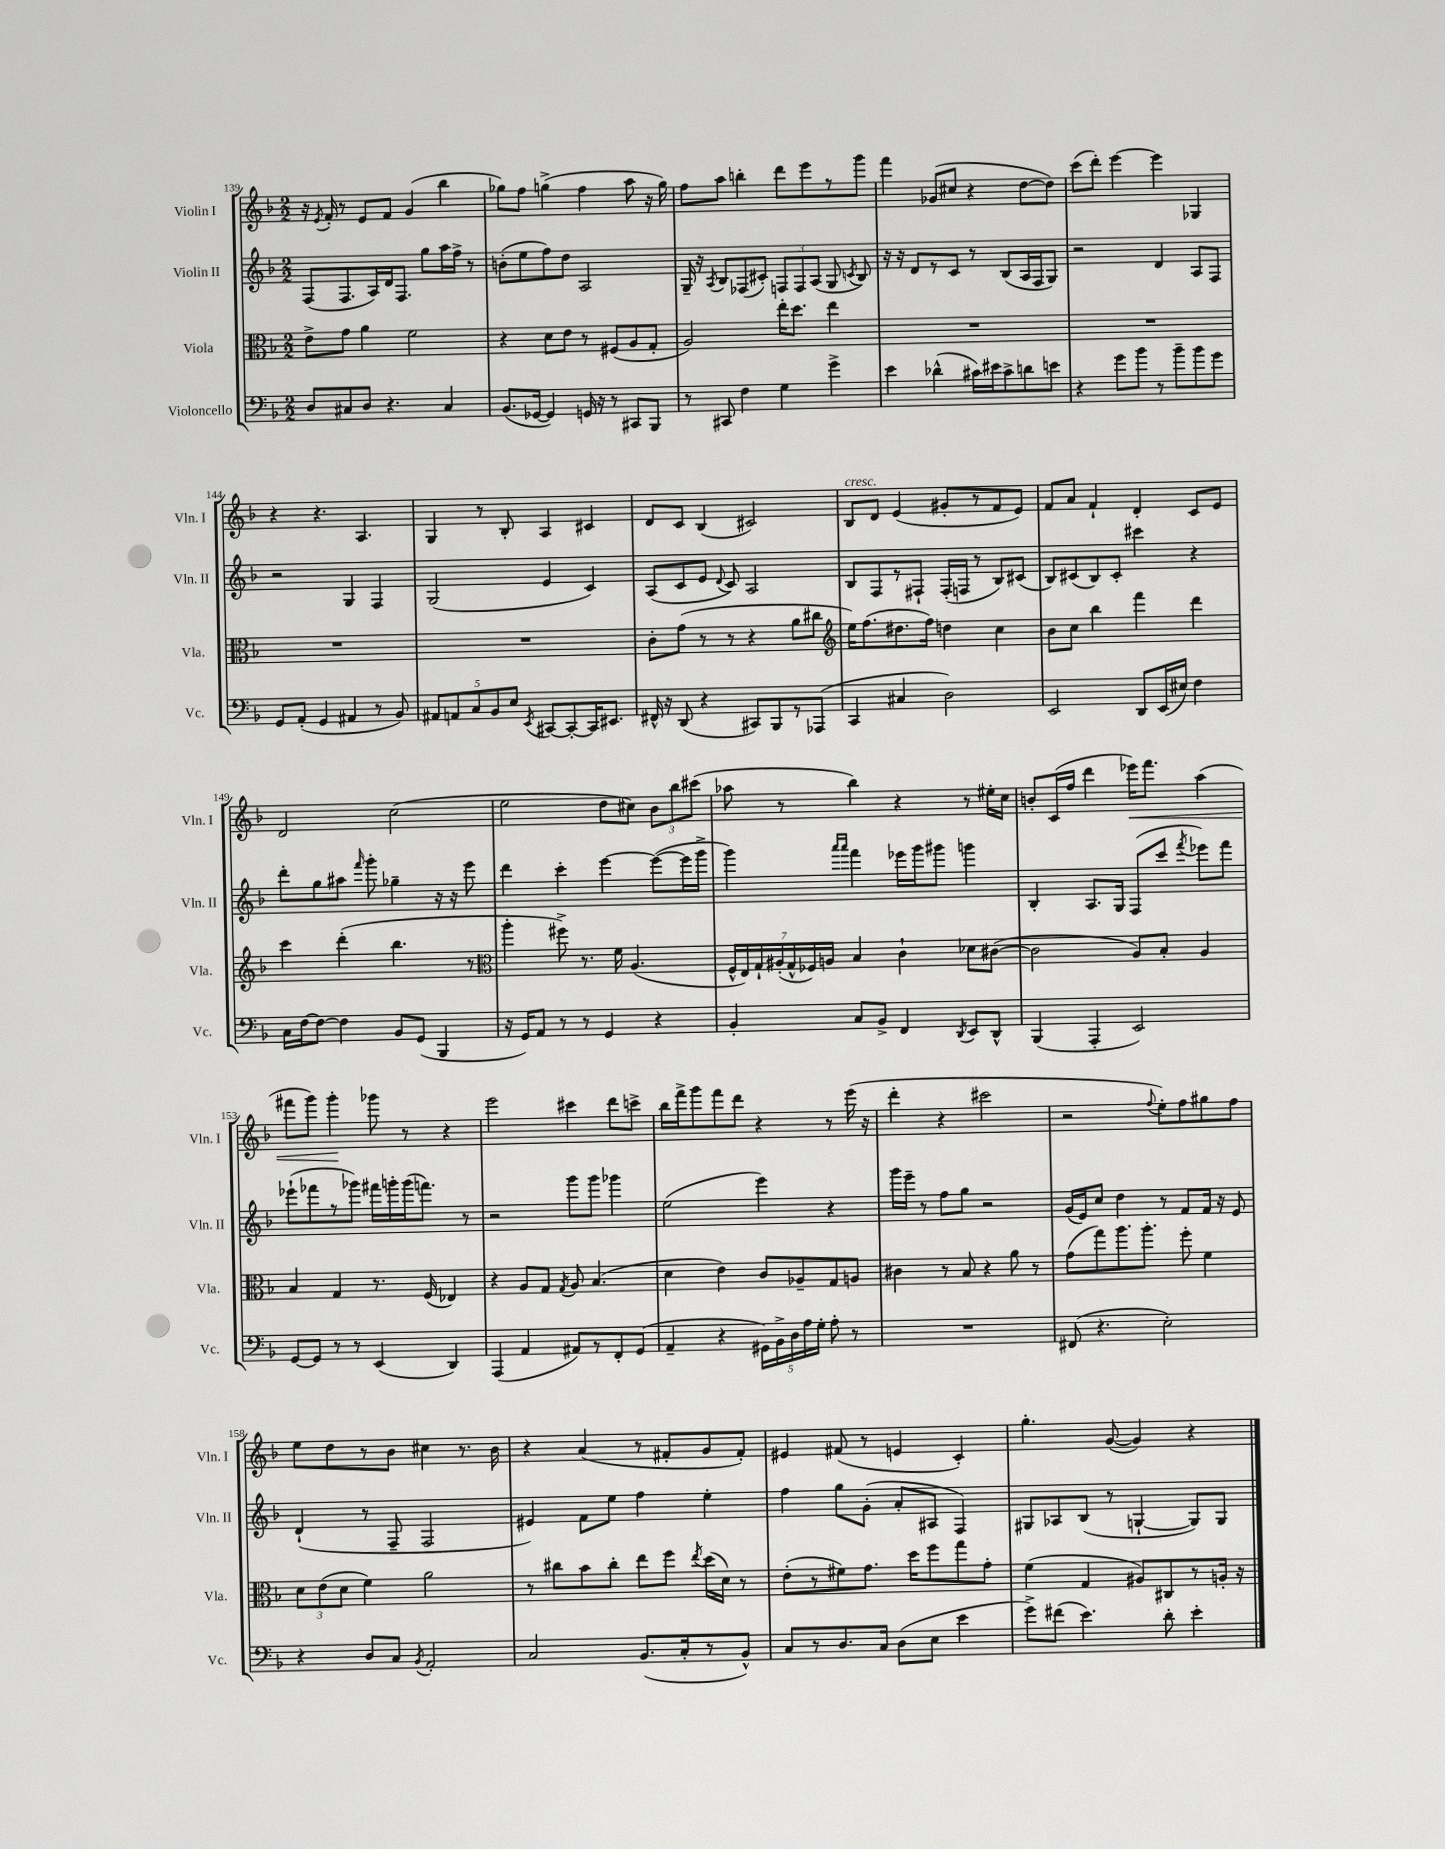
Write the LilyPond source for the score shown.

<<
\new StaffGroup <<
\new Staff = "s0" \with { instrumentName = "Violin I" shortInstrumentName = "Vln. I" } {
    \clef treble \key f \major \numericTimeSignature \time 2/2
    \autoBeamOff r16 \acciaccatura { e'8 } f'16-. r8 e'8[ f'8] g'4( bes''4 |
    ges''8[) f''8] g''4->( f''4 a''8 r16 g''16) |
    f''8[ a''8] b''4-. d'''8[ e'''8 r8 g'''8] |
    f'''4 ges'8[( cis''8] r4 d''8[~ d''8]) |
    c'''8[( d'''8]-.) e'''4~ e'''4 ges4 |
    r4 r4. a4. |
    g4 r8 bes8-. a4 cis'4 |
    d'8[ c'8] bes4( cis'2) |
    bes8[^\markup { \italic "cresc." } d'8] e'4( gis'8[-. r8 f'8 e'8]) |
    f'8[ a'8] f'4-! d'4-. c'8[ e'8] |
    d'2 c''2( |
    e''2 d''8[ cis''8]) \tuplet 3/2 { bes'8[ bes''8 cis'''8]( } |
    aes''8 r8 bes''4) r4 r8 eis''16[-. c''16] |
    b'8[-. c'16( f''16] d'''4 ees'''16[\<) f'''8.] a''4( |
    fis'''8[ g'''8]) g'''4-.\! ges'''8 r8 r4 |
    e'''2 cis'''4 d'''8[ c'''8]-> |
    bes''16[ f'''16-> g'''8 f'''8 d'''8] r4 r8 e'''16( r16 |
    d'''4-. r4 cis'''2 |
    r2 \appoggiatura { f''8 } e''8[-.) f''8 gis''8 f''8] |
    e''8[ d''8 r8 bes'8] cis''4 r8. bes'16 |
    r4 a'4( r8 fis'8[-. g'8 fis'8]-.) |
    eis'4 fis'8( r8 e'4 c'4-.) |
    g''4.-. g'8~( g'4) r4 \bar "|." |
}
\new Staff = "s1" \with { instrumentName = "Violin II" shortInstrumentName = "Vln. II" } {
    \clef treble \key f \major \numericTimeSignature \time 2/2
    \autoBeamOff f8[( f8. a16) d'16 f8.] g''8[ a''16 f''16]-> r8 |
    b'8[-.( e''8 f''8) d''8] a2 |
    g16-- r16 \acciaccatura { a8 } bes8[ fes8( cis'8]-.) \tuplet 3/2 { f8[ f8 a8]( } g8 \acciaccatura { c'8 } bes8) |
    r16 r16 d'8[ r8 c'8] r8 bes8[( a16 f16 g8]) |
    r2 d'4 a8[ f8] |
    r2 g4 f4 |
    g2( e'4 c'4) |
    a8[( c'8 e'8] \appoggiatura { d'8 } c'8) a2 |
    bes8[ f8 r8 fis8]-! fis16[-.( f16] r8 bes8[) cis'8]( |
    bes8[) cis'8( bes8) cis'8]-. cis'''4 r4 |
    d'''8[-. g''8 ais''8] \grace { f'''16 } g'''8-. ges''4-- r16 r16 e'''8 |
    d'''4 c'''4-. e'''4~ e'''8[~( e'''16 g'''16]-> |
    g'''4) \grace { a'''16[ a'''16] } f'''4 ees'''16[ g'''16 gis'''8] g'''4 |
    bes4-. a8.[ g16] f8[( c'''8] \acciaccatura { f'''8 } ees'''8[) f'''8] |
    ees'''8[-!( fes'''8 r8 ges'''8]) fis'''16[ g'''16-. g'''16( f'''8.]) r8 |
    r2 g'''8[ g'''8] ges'''4 |
    e''2( e'''4) r4 |
    g'''16[ e'''16]-- r8 f''8[ g''8] r2 |
    g'16[( e'16) c''8] d''4 r8 f'8[ f'16] r16 e'8 |
    d'4-!( r8 f8-- f2 |
    eis'4) f'8[ e''8] f''4 e''4-. |
    f''4 g''8[ g'8]-.( a'8[-. ais8] f4) |
    gis8[ aes8 bes8]( r8 g4~-! g8[) g8] \bar "|." |
}
\new Staff = "s2" \with { instrumentName = "Viola" shortInstrumentName = "Vla." } {
    \clef alto \key f \major \numericTimeSignature \time 2/2
    \autoBeamOff e'8[-> g'8] a'4 f'2 |
    r4 d'8[ e'8] r8 fis8[( a8 g8]-. |
    a2) e''16[-. d''8.] e''4 |
    R1 |
    R1 |
    R1 |
    R1 |
    c'8[-. g'8]( r8 r8 r4 a'8[ cis''8] |
    \clef treble e''16[) f''8.( dis''8. f''16]) d''4 c''4 |
    bes'8[ c''8] bes''4 f'''4 d'''4 |
    c'''4 d'''4-.( bes''4. r8 |
    \clef alto a''4-. fis''8->) r8. f'16 a4.( |
    \tuplet 7/4 { f16[-^ e16) g16-! ais16-.( g16-^ fes16) a16] } bes4 c'4-! des'8[ cis'8]~( |
    cis'2 a8[) bes8]-. a4 |
    bes4 g4 r8. f16( ees4) |
    r4 a8[ g8] \acciaccatura { g8 } a8 bes4.( |
    d'4 e'4) c'8[ aes8-- g8 a8] |
    cis'4 r8 bes8 r4 a'8 r8 |
    g'8[( g''8) a''8. a''8.]-. f''8-. f'4 |
    \tuplet 3/2 { d'8[ e'8( d'8] } f'4) a'2 |
    r8 cis''8[ bes'8 cis''8]-. e''8[ f''8] \acciaccatura { e''8 } d''16[( d'16]) r8 |
    e'8[-.( r8 fis'8) g'8.] d''16[ f''8 g''8 g'8]-. |
    f'4( g4 ais8[) cis8 r8 a16]-. r16 \bar "|." |
}
\new Staff = "s3" \with { instrumentName = "Violoncello" shortInstrumentName = "Vc." } {
    \clef bass \key f \major \numericTimeSignature \time 2/2
    \autoBeamOff d8[ cis8 d8] r4. cis4 |
    bes,8.[( ges,16]~ ges,4) g,16 r16 r8 cis,8[ bes,,8] |
    r8 cis,8 f4 g4 g'4-> |
    e'4 des'4-^( cis'16[) eis'16 cis'8-> d'8 e'8] |
    r4 g'8[ bes'8] r8 bes'8[-- bes'8 g'8] |
    g,8[ a,8]-.( g,4 ais,4 r8 bes,8) |
    \tuplet 5/4 { ais,8[ a,8 c8 bes,8 e8] } \acciaccatura { e,8 } cis,8[~ cis,8~-. cis,16 eis,8.] |
    fis,16-^ r16 d,8( r4 cis,8[) bes,,8 r8 aes,,8]( |
    c,4 cis4 d2) |
    e,2 d,8[ e,16( eis16]) f4 |
    c16[ f16~ f8]~ f4 bes,8[ g,8]( bes,,4 |
    r16 g,16[) a,8] r8 r8 g,4 r4 |
    bes,4-. c8[ bes,8]-> f,4 \acciaccatura { d,8 } e,8[ d,8]-^ |
    bes,,4( a,,4-. e,2) |
    g,8[~ g,8] r8 r8 e,4( d,4) |
    a,,4( a,4 ais,8[) r8 f,8-. g,8]( |
    a,4-- r4 \tuplet 5/4 { gis,16[) bes,16-> d16 a16 g16]-. } a8-. r8 |
    R1 |
    fis,8( r4. e2-.) |
    r4 d8[ c8] \acciaccatura { bes,8 } a,2-. |
    c2 bes,8.[( c16-. r8 bes,8]-^) |
    c8[ r8 d8. c16] d8[( e8] e'4 |
    g'8[->) fis'8]( e'4.) d'8-. e'4-. \bar "|." |
}
>>
>>
\layout { \context { \Score currentBarNumber = #139 } }
